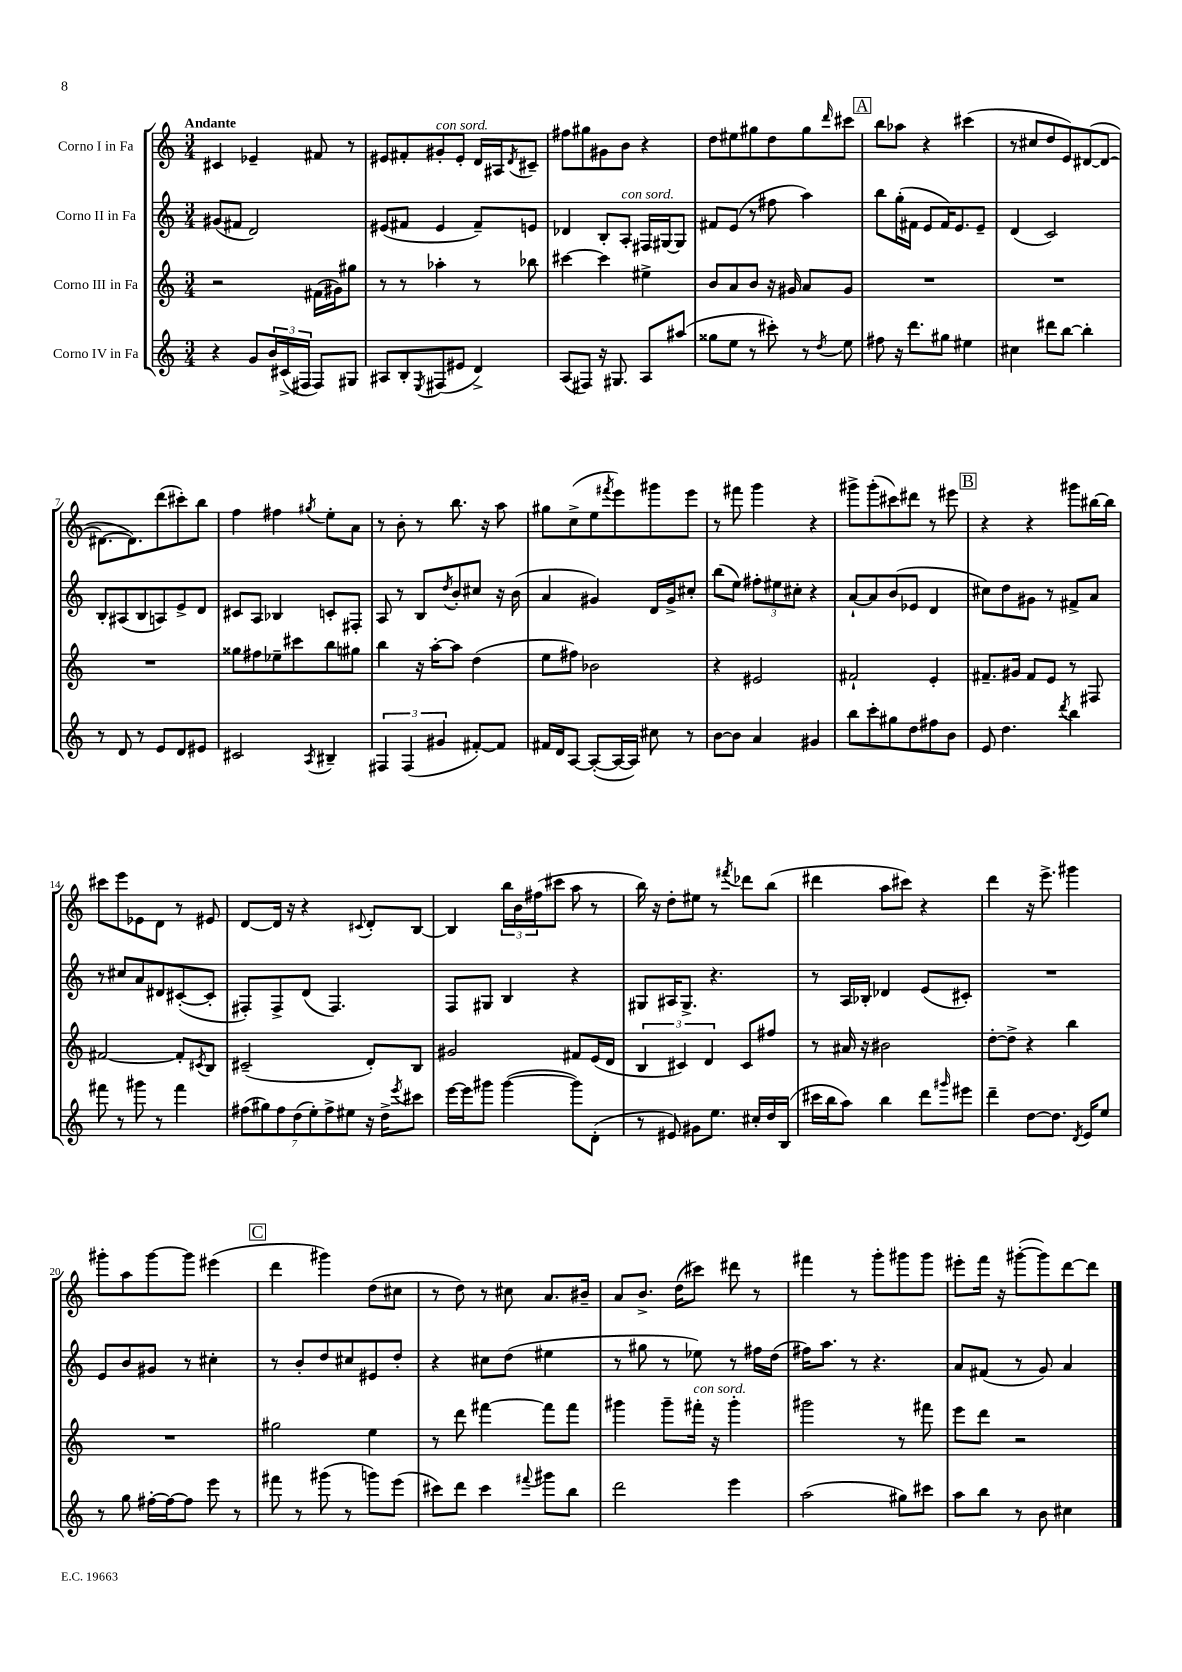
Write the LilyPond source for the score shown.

<<
\new StaffGroup <<
\new Staff = "s0" \with { instrumentName = "Corno I in Fa" } {
    \clef treble \key c \major \numericTimeSignature \time 3/4 \tempo "Andante"
    cis'4 ees'4-- fis'8 r8 |
    eis'8 fis'8-. gis'8-.^\markup { \italic "con sord." } eis'8-. d'16 ais16 \acciaccatura { d'8 } cis'8-- |
    fis''8 gis''8 gis'8 b'8 r4 |
    d''8 eis''8 gis''8 d''8 gis''8 \grace { d'''16 } cis'''8 |
    \mark \markup { \box "A" } b''8 aes''8 r4 cis'''4( |
    r8 cis''8 d''8 e'8) dis'8~( dis'8~ |
    dis'8.~ dis'8.) d'''8( cis'''8-.) b''8 |
    f''4 fis''4 \acciaccatura { gis''8 } e''8-. a'8 |
    r8 b'8-. r8 b''8. r16 a''8 |
    gis''8 c''8->( e''8 \acciaccatura { fis'''8 } e'''8) gis'''8 e'''8 |
    r8 fis'''8 g'''4 r4 |
    gis'''8-> gis'''8-.( cis'''8) dis'''8 r8 eis'''8 |
    \mark \markup { \box "B" } r4 r4 gis'''8 bis''16~ bis''16 |
    cis'''8 e'''8 ees'8 d'8 r8 eis'8 |
    d'8~ d'16 r16 r4 \appoggiatura { cis'8 } d'8-. b8~ |
    b4 \tuplet 3/2 { b''16 b'16 fis''16( } cis'''8 a''8 r8 |
    b''16) r16 d''8-. eis''8 r8 \acciaccatura { fis'''8 } des'''8 b''8( |
    dis'''4 a''8 cis'''8) r4 |
    d'''4 r16 e'''8.-> gis'''4 |
    gis'''8-. a''8 gis'''8~ gis'''8 eis'''4( |
    \mark \markup { \box "C" } d'''4 gis'''4) d''8( cis''8 |
    r8 d''8) r8 cis''8 a'8. bis'16-- |
    a'8 b'8.-> d''16( cis'''8) dis'''8 r8 |
    fis'''4 r8 g'''8-. gis'''8 gis'''8 |
    eis'''8-. f'''16 r16 gis'''8~-.( gis'''8) d'''8~ d'''8 \bar "|." |
}
\new Staff = "s1" \with { instrumentName = "Corno II in Fa" } {
    \clef treble \key c \major \numericTimeSignature \time 3/4
    gis'8( fis'8 d'2) |
    eis'8( fis'8 eis'4 fis'8--) e'8 |
    des'4 b8-. a8-.^\markup { \italic "con sord." } fis16 gis16~ gis8 |
    fis'8 e'8( r8 fis''8 a''4) |
    \mark \markup { \box "A" } b''8 g''16-.( fis'16 e'8 fis'16) e'8. e'8-- |
    d'4( c'2) |
    b8-. ais8( b8 a8) e'8-> d'8 |
    cis'8 a8 bes4 c'8-. fis8-. |
    a8 r8 b8 \acciaccatura { d''8 } b'8-. cis''8 r16 b'16( |
    a'4 gis'4) d'16 gis'16-> cis''8-. |
    b''8( e''8) \tuplet 3/2 { fis''8-. eis''8 cis''8-. } r4 |
    a'8~-! a'8 b'8( ees'8 d'4 |
    \mark \markup { \box "B" } cis''8) d''8 gis'8 r8 fis'8-> a'8 |
    r8 cis''8 a'8 dis'8 cis'8~-.( cis'8-. |
    fis8-.) fis8-> d'8( fis4.) |
    f8 gis8 b4 r4 |
    gis8 ais16 gis8.-> r4. |
    r8 a16 bes16-. des'4 e'8( cis'8-.) |
    R2. |
    e'8 b'8 gis'8 r8 cis''4-. |
    \mark \markup { \box "C" } r8 b'8-. d''8 cis''8 eis'8 d''8-. |
    r4 cis''8 d''8( eis''4 |
    r8 gis''8 r8 ees''8) r8 fis''16 d''16( |
    fis''16) a''8. r8 r4. |
    a'8 fis'8( r8 g'8) a'4 \bar "|." |
}
\new Staff = "s2" \with { instrumentName = "Corno III in Fa" } {
    \clef treble \key c \major \numericTimeSignature \time 3/4
    r2 fis'16( gis'16) gis''8 |
    r8 r8 aes''4-. r8 bes''8 |
    cis'''4~ cis'''4 eis''4-> |
    b'8 a'8 b'8 r16 gis'16 a'8 gis'8 |
    \mark \markup { \box "A" } R2. |
    R2. |
    R2. |
    gisis''8 fis''8 ees''8-- cis'''8 b''8 gis''8 |
    b''4 r16 a''16~-. a''8 d''4( |
    e''8 fis''8) bes'2 |
    r4 eis'2 |
    fis'2-! e'4-. |
    \mark \markup { \box "B" } fis'8.-- gis'16 fis'8 e'8 r8 fis8 |
    fis'2~ fis'8-. \acciaccatura { cis'8 } b8 |
    cis'2--( d'8-.) b8 |
    gis'2 fis'8 e'16( d'16 |
    \tuplet 3/2 { b4 cis'4) d'4 } cis'8 fis''8 |
    r8 ais'16 r16 bis'2 |
    d''8~-. d''8-> r4 b''4 |
    R2. |
    \mark \markup { \box "C" } gis''2 e''4 |
    r8 d'''8 fis'''4~ fis'''8 fis'''8 |
    gis'''4 gis'''8-- fis'''16-.^\markup { \italic "con sord." } r16 gis'''4-. |
    gis'''2 r8 fis'''8 |
    e'''8 d'''8 r2 \bar "|." |
}
\new Staff = "s3" \with { instrumentName = "Corno IV in Fa" } {
    \clef treble \key c \major \numericTimeSignature \time 3/4
    r4 g'8 \tuplet 3/2 { b'16 cis'16->( fis16 } fis8) gis8 |
    ais8 b8-. \acciaccatura { e8 } fis8( eis'8 d'4->) |
    a8( fis8) r16 gis8. a8 ais''8( |
    gisis''8 e''8 r8 cis'''8-.) r8 \acciaccatura { d''8 } e''8 |
    \mark \markup { \box "A" } fis''8 r16 d'''8. gis''8 eis''4 |
    cis''4 dis'''8 b''8~ b''4-. |
    r8 d'8 r8 e'8 d'8 eis'8 |
    cis'2 \acciaccatura { a8 } bis4-- |
    \tuplet 3/2 { fis4 fis4( gis'4 } fis'8~-.) fis'8 |
    fis'16 d'16 a8~ a8~-.( a16~ a16) cis''8 r8 |
    b'8~ b'8 a'4 gis'4 |
    b''8 c'''8-. gis''8 d''8 fis''8 b'8 |
    \mark \markup { \box "B" } e'8 d''4. \acciaccatura { d'''8 } b''4 |
    fis'''8 r8 gis'''8 r8 fis'''4 |
    \tuplet 7/4 { fis''8( gis''8) fis''8 d''8( e''8-.) fis''8-> eis''8 } r16 d''16-> \acciaccatura { e'''8 } cis'''8 |
    e'''16~ e'''16 gis'''8 gis'''4~( gis'''8) d'8-.( |
    r8 eis'8) gis'8 e''8. cis''16-. d''16 b16( |
    cis'''16 b''16 a''8) b''4 d'''8 \grace { gis'''16 } eis'''8 |
    d'''4-- d''8~ d''8. \acciaccatura { d'8 } e'16 e''8 |
    r8 g''8 fis''16~-. fis''16~ fis''8 e'''8 r8 |
    \mark \markup { \box "C" } fis'''8 r8 gis'''8( r8 g'''8) e'''8( |
    cis'''8) d'''8 cis'''4 \appoggiatura { fis'''8 } gis'''8 b''8 |
    d'''2 e'''4 |
    a''2( gis''8) cis'''8 |
    a''8 b''8 r8 b'8 cis''4 \bar "|." |
}
>>
>>
